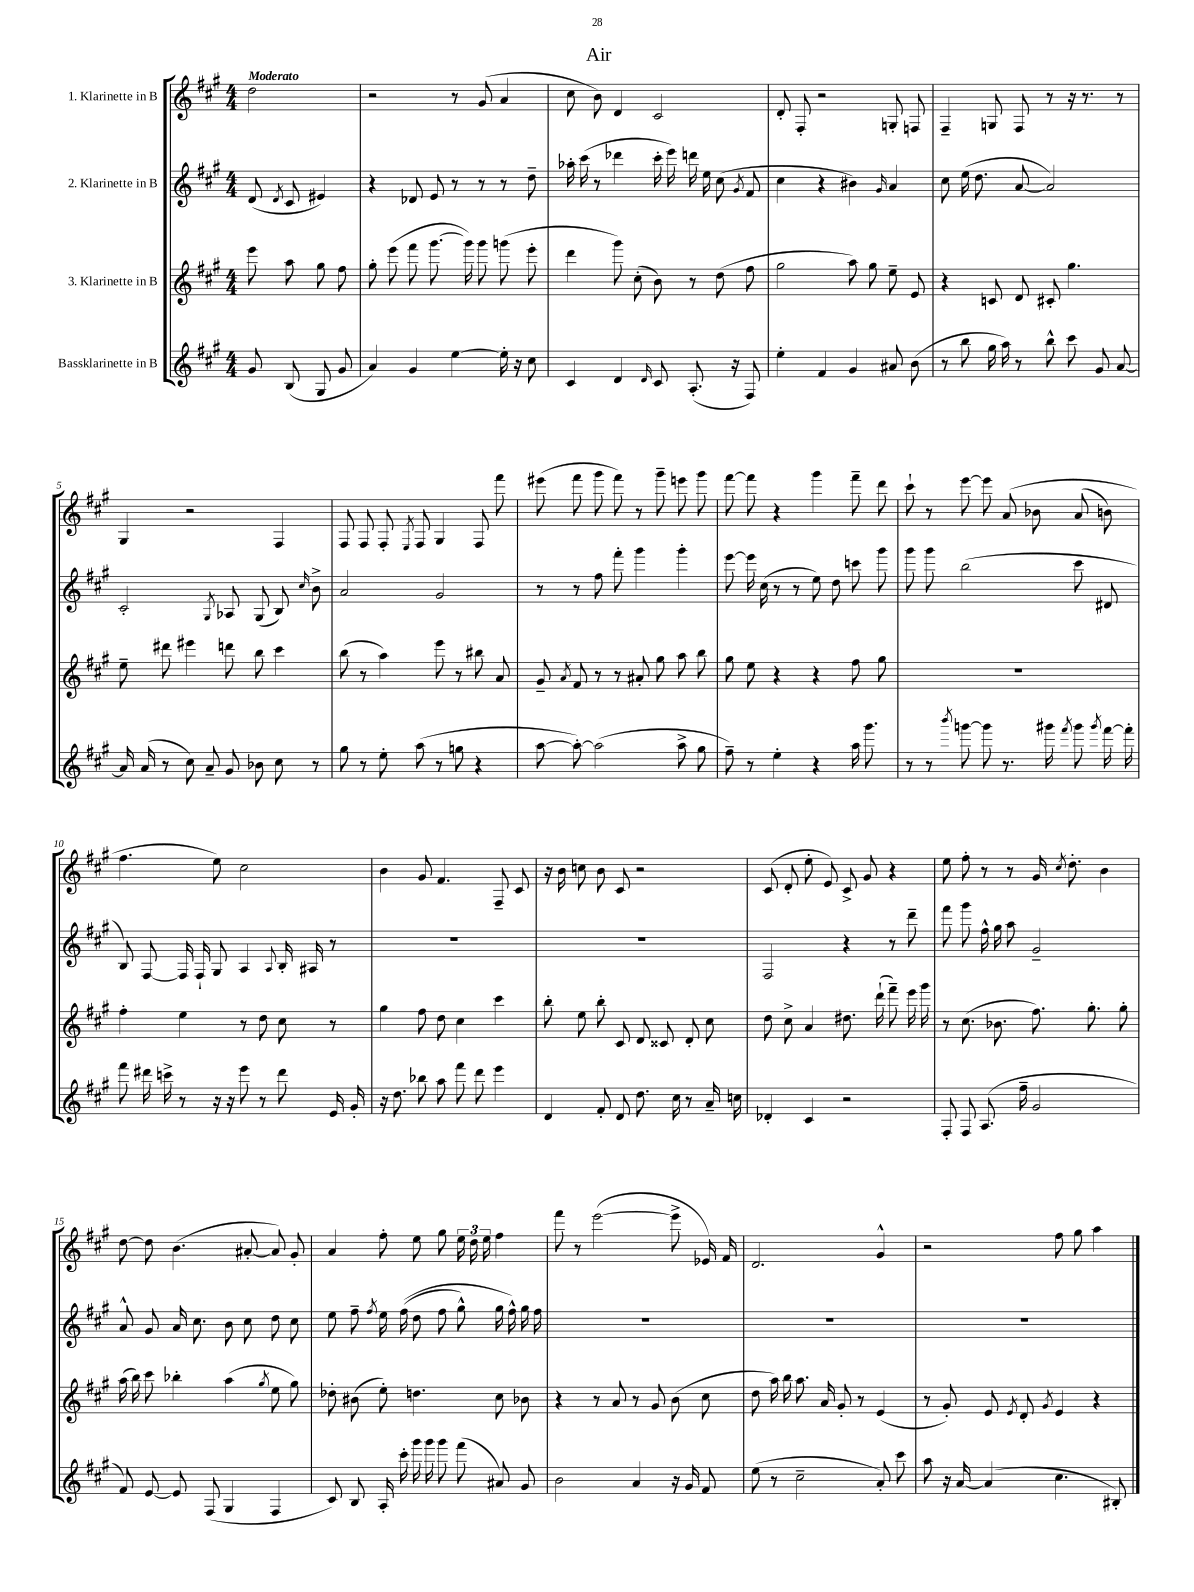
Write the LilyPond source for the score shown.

\header { title = "Air" }
<<
\new StaffGroup <<
\new Staff = "s0" \with { instrumentName = "1. Klarinette in B" } {
    \clef treble \key a \major \numericTimeSignature \time 4/4 \partial 2 \tempo "Moderato"
    \autoBeamOff d''2 |
    r2 r8 gis'8( a'4 |
    cis''8 b'8) d'4 cis'2 |
    d'8-. fis8-. r2 g8-. f8 |
    fis4-- g8 fis8 r8 r16 r8. r8 |
    gis4 r2 fis4 |
    fis8 fis8 fis8-. \acciaccatura { e8 } fis8 gis4 fis8 fis'''8 |
    eis'''8( fis'''8 gis'''8 fis'''8) r8 gis'''8-- e'''8 gis'''8 |
    fis'''8~ fis'''8 r4 gis'''4 fis'''8-- d'''8 |
    cis'''8-! r8 e'''8~ e'''8 a'8\( bes'8 a'8( b'8) |
    fis''4. e''8\) cis''2 |
    b'4 gis'8 fis'4. fis8-- cis'8 |
    r16 b'16 c''8 b'8 cis'8 r2 |
    cis'8( d'8-. e''8-. e'8) cis'8-> gis'8 r4 |
    e''8 fis''8-. r8 r8 gis'16 \acciaccatura { cis''8 } d''8.-. b'4 |
    d''8~ d''8 b'4.( ais'8~-. ais'8) gis'8-. |
    a'4 fis''8-. e''8 gis''8 \tuplet 3/2 { e''16 d''16 e''16 } fis''4 |
    fis'''8 r8 e'''2~( e'''8-> ees'16) fis'16 |
    d'2. gis'4-^ |
    r2 fis''8 gis''8 a''4 \bar "|." |
}
\new Staff = "s1" \with { instrumentName = "2. Klarinette in B" } {
    \clef treble \key a \major \numericTimeSignature \time 4/4 \partial 2
    \autoBeamOff d'8( \acciaccatura { d'8 } cis'8 eis'4) |
    r4 des'8 e'8 r8 r8 r8 d''8-- |
    aes''16-. cis'''16( r8 des'''4 cis'''16-. e'''16) d'''16 e''16 cis''8( \acciaccatura { gis'8 } fis'8 |
    cis''4 r4 bis'4) \grace { gis'16 } a'4 |
    cis''8 e''16( d''8. a'8~ a'2) |
    cis'2-. \acciaccatura { gis8 } aes8 gis8( b8) \grace { cis''16 } b'8-> |
    a'2 gis'2 |
    r8 r8 fis''8 fis'''8-. gis'''4 gis'''4-. |
    e'''8~ e'''16 cis''16( r8 r8 e''8) d''8 c'''8 gis'''8 |
    gis'''8 gis'''8 b''2( cis'''8 dis'8 |
    b8) fis8~ fis16 fis16-! gis8 a4 \appoggiatura { a8 } b16-. ais16 r8 |
    R1 |
    R1 |
    fis2 r4 r8 d'''8-- |
    fis'''8 gis'''8 fis''16-^ gis''16 a''8 gis'2-- |
    a'8-^ gis'8 a'16 cis''8. b'8 cis''8 d''8 cis''8 |
    e''8 fis''8-- \acciaccatura { fis''8 } e''16 fis''16(\( d''8 fis''8 gis''8-^) gis''16 fis''16-^\) gis''16 fis''16 |
    R1 |
    R1 |
    R1 \bar "|." |
}
\new Staff = "s2" \with { instrumentName = "3. Klarinette in B" } {
    \clef treble \key a \major \numericTimeSignature \time 4/4 \partial 2
    \autoBeamOff e'''8 a''8 gis''8 fis''8 |
    gis''8-. e'''8( fis'''8 gis'''8.~ gis'''16) gis'''8 g'''8( e'''8-. |
    d'''4 gis'''8) cis''8-.( b'8) r8 d''8( fis''8 |
    gis''2 a''8) gis''8 e''8-- e'8 |
    r4 c'8 d'8 cis'8-. gis''4. |
    e''8-- dis'''8 eis'''4 d'''8 b''8 cis'''4 |
    b''8( r8 a''4) e'''8 r8 bis''8 a'8 |
    gis'8-- \acciaccatura { a'8 } fis'8 r8 r8 ais'8-. gis''8 a''8 b''8 |
    gis''8 e''8 r4 r4 fis''8 gis''8 |
    R1 |
    fis''4-. e''4 r8 d''8 cis''8 r8 |
    gis''4 fis''8 d''8 cis''4 cis'''4 |
    b''8-. e''8 b''8-. cis'8 d'8 cisis'8 d'8-. cis''8 |
    d''8 cis''8-> a'4 dis''8. d'''16-!( fis'''8--) e'''16 gis'''16 |
    r8 cis''8.( bes'8. fis''8.) gis''8.-. gis''8-. |
    a''16( b''16) cis'''8 bes''4-. a''4( \acciaccatura { gis''8 } e''8 gis''8) |
    des''8-. bis'8( e''8-.) d''4. cis''8 bes'8 |
    r4 r8 a'8 r8 gis'8 b'8( cis''8 |
    d''8 a''16) b''16 a''8. a'16 gis'8-. r8 e'4( |
    r8 gis'8-.) e'8 \acciaccatura { e'8 } d'8-. \acciaccatura { gis'8 } e'4 r4 \bar "|." |
}
\new Staff = "s3" \with { instrumentName = "Bassklarinette in B" } {
    \clef treble \key a \major \numericTimeSignature \time 4/4 \partial 2
    \autoBeamOff gis'8 b8( gis8 gis'8 |
    a'4) gis'4 e''4~ e''16-. r16 cis''8 |
    cis'4 d'4 \grace { d'16 } cis'8 a8.-.( r16 fis8) |
    e''4-. fis'4 gis'4 ais'8 b'8( |
    r8 b''8 gis''16 a''16) r8 b''8-^ cis'''8 gis'8 a'8~ |
    a'16 a'16( r8 cis''8) a'8-- gis'8 bes'8 cis''8 r8 |
    gis''8 r8 e''8-. a''8( r8 g''8 r4 |
    a''8~ a''8~-.) a''2( a''8-> gis''8 |
    fis''8--) r8 e''4-. r4 a''16 gis'''8. |
    r8 r8 \acciaccatura { b'''8 } g'''8~ g'''8 r8. gis'''16 \acciaccatura { fis'''8 } gis'''8 \acciaccatura { gis'''8 } fis'''16~ fis'''16-. |
    fis'''8 dis'''16 c'''16-> r8 r16 r16 e'''8 r8 dis'''8 e'16 gis'16-. |
    r16 d''8. bes''8 a''8 fis'''8 d'''8 e'''4 |
    d'4 fis'8-. d'8 d''8. cis''16 r8 a'16-- c''16 |
    des'4-. cis'4 r2 |
    fis8-. fis8 a8.( fis''16-- gis'2 |
    fis'8) e'8~ e'8 fis8( gis4 fis4 |
    cis'8) b8 a16-. cis'''16-. gis'''16 gis'''16 gis'''8 fis'''8( ais'8) gis'8 |
    b'2 a'4 r16 gis'16 fis'8 |
    e''8( r8 cis''2-- a'8-.) cis'''8 |
    a''8 r16 a'16~ a'4( cis''4. bis8-.) \bar "|." |
}
>>
>>
